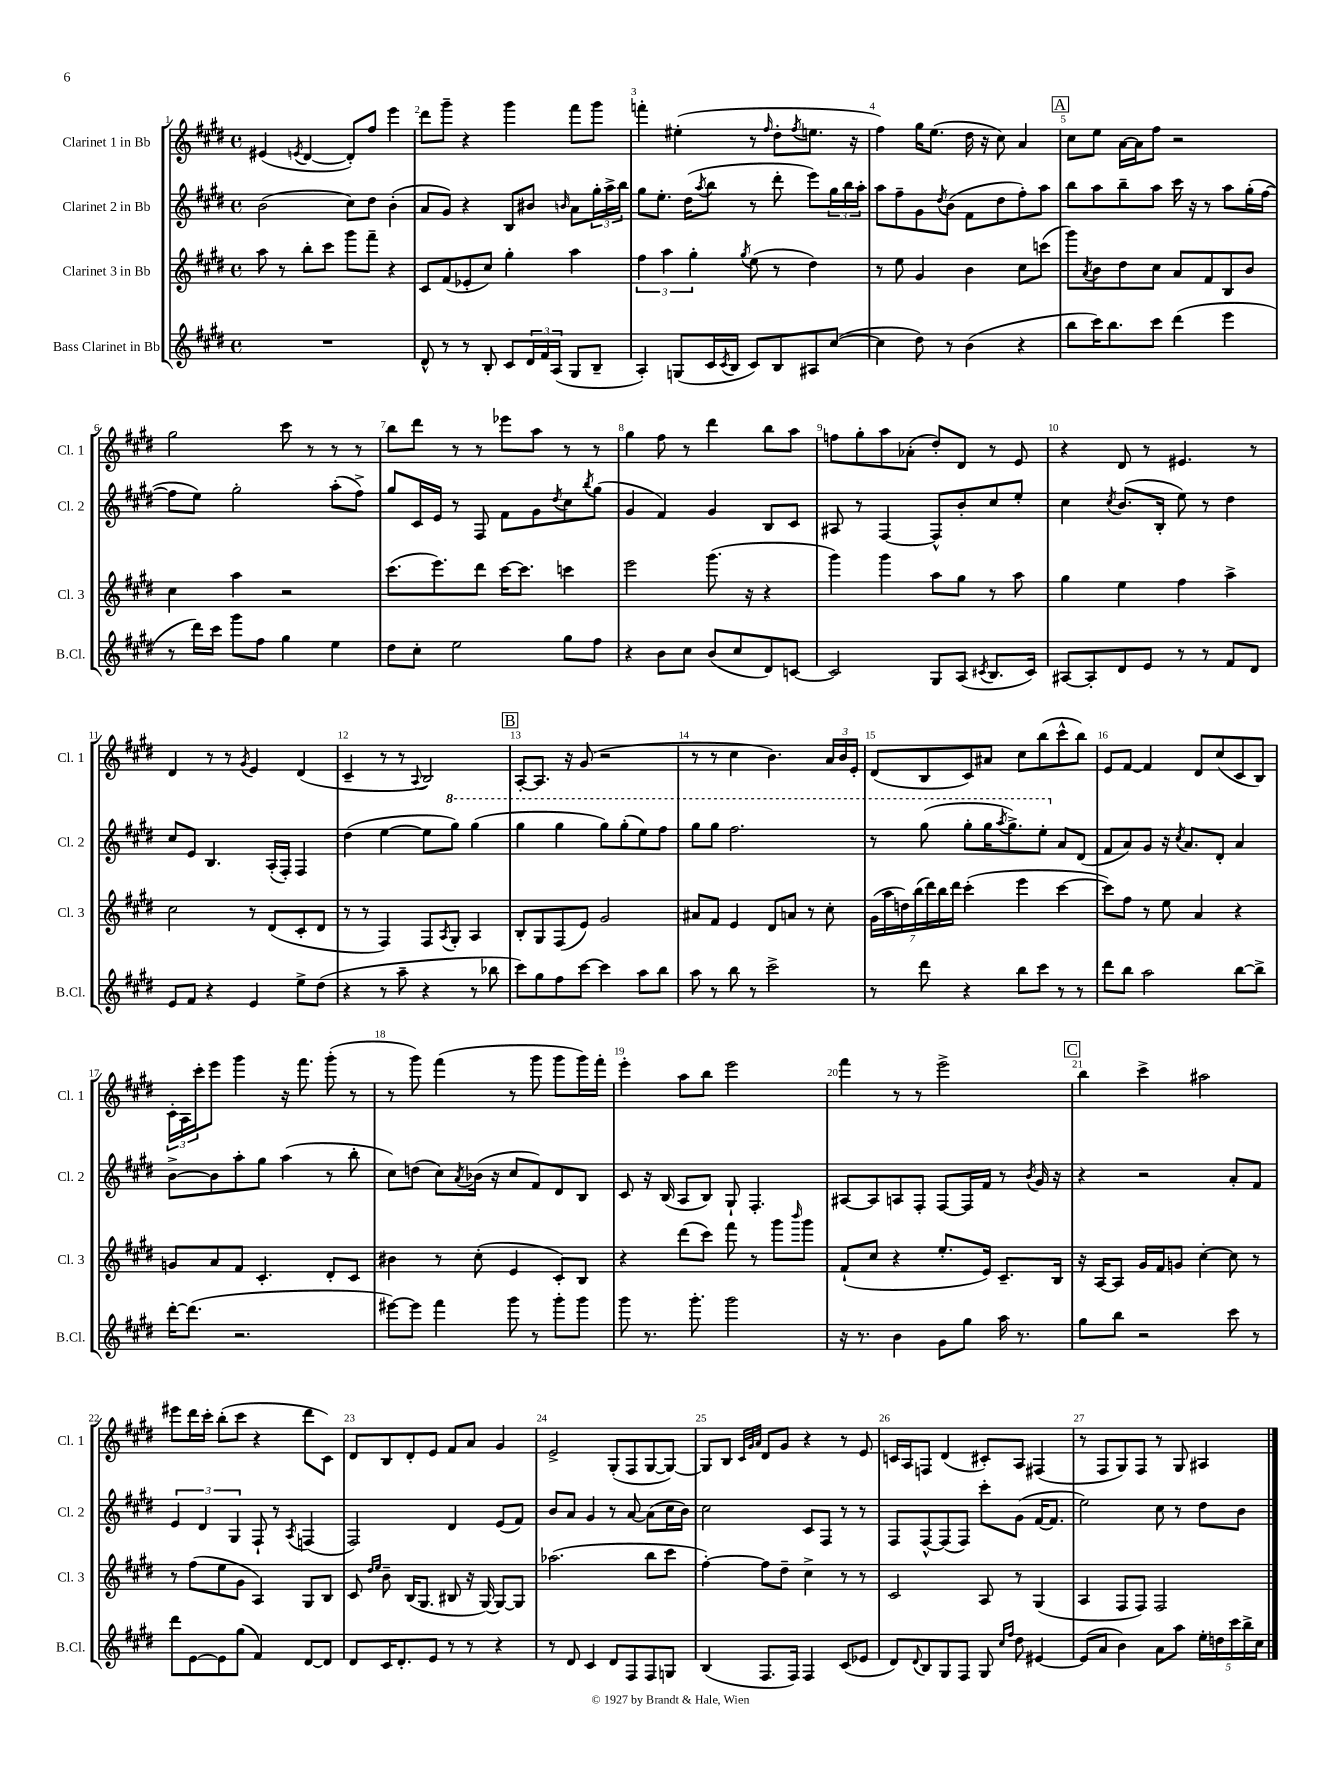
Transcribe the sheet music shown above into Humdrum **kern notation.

**kern	**kern	**kern	**kern
*staff4	*staff3	*staff2	*staff1
*clefG2	*clefG2	*clefG2	*clefG2
*k[f#c#g#d#]	*k[f#c#g#d#]	*k[f#c#g#d#]	*k[f#c#g#d#]
*M4/4	*M4/4	*M4/4	*M4/4
*met(c)	*met(c)	*met(c)	*met(c)
1r	8aa	(2b	(4e#
.	8r	.	.
.	.	.	8qe
.	8bb'	.	[4d#
.	8ccc#	.	.
.	8ggg#	8cc#)	8d#'])
.	8fff#~	8dd#	8ff#
.	4r	(4b'	4eee
=	=	=	=
8d#^^	8c#	8a	8ddd#
8r	(8f#	8g#)	8ggg#~
8r	8e-'	4r	4r
8B'	8cc#)	.	.
8c#	4gg#'	8B	4ggg#
24d#	.	8b#	.
24f#	.	.	.
(24A	.	.	.
.	.	16qqb	.
8G#	4aa	8a	8fff#
8B~	.	24gg#'	8ggg#
.	.	24aa^	.
.	.	24bb	.
=	=	=	=
4A')	6ff#	8gg#	4fff'
.	.	8.ee'	.
.	6aa	.	.
(8G	.	.	(4ee#'
.	.	(16dd#	.
.	6gg#'	.	.
.	.	8qaa	.
16c#	.	8bb	.
8qc#	.	.	.
16B	.	.	.
.	8qgg#	.	.
8c#)	(8ee	8r	8r
.	.	.	16qqff#
8B	8r	8ddd#'	8dd#'
.	.	.	8qff#
8A#	4dd#)	8eee)	8.ee
([8cc#	.	24gg#	.
.	.	24bb	.
.	.	.	16r
.	.	24aa'	.
=	=	=	=
4cc#]	8r	8aa	4ff#)
.	8ee	8ff#~	.
8dd#)	4g#	8g#	16gg#
.	.	.	(8.ee
.	.	8qdd#	.
8r	.	(8b	.
(4b	4b	8f#	16dd#
.	.	.	16r
.	.	8dd#	8cc#)
4r	8cc#	8ff#')	4a
.	(8ccc	8aa	.
=	=	=	=
8bb	8ggg#)	8bb	8cc#
.	8qa	.	.
16ccc#)	8b	8aa	8ee
8.bb	.	.	.
.	8dd#	8bb~	[16a
.	.	.	16a]
8ccc#	8cc#	8aa	8ff#
(4ddd#	8a	16ccc#	2r
.	.	16r	.
.	8f#	8r	.
4eee	8B	8aa	.
.	8b	(16gg#'	.
.	.	[16ff#	.
=	=	=	=
8r	4cc#	8ff#]	2gg#
16ddd#)	.	8ee)	.
16ccc#	.	.	.
8ggg#	4aa	2gg#'	.
8ff#	.	.	.
4gg#	2r	.	8ccc#
.	.	.	8r
4ee	.	(8aa'	8r
.	.	8ff#^)	8r
=	=	=	=
8dd#	(8.ccc#	8gg#	8bb
8cc#'	.	16c#	8ddd#
.	8.eee)	16e	.
2ee	.	8r	8r
.	8ddd#	8F#	8r
.	[16ccc#	8f#	8eee-
.	8.ccc#]	.	.
.	.	8g#	8aa
.	.	8qdd#	.
8gg#	4ccc	8cc#	8r
.	.	8qbb	.
8ff#	.	(8gg#	8r
=	=	=	=
4r	2eee	4g#	4gg#
8b	.	4f#)	8ff#
8cc#	.	.	8r
(8b	(8.ggg#	4g#	4ddd#
8cc#	.	.	.
.	16r	.	.
8d#)	4r	8B	8bb
[8c	.	8c#	8aa
=	=	=	=
2c]	4ggg#)	8A#	8ff
.	.	8r	8gg#'
.	4ggg#	[4F#	8aa
.	.	.	(8a-'
8G#	8aa	8F#^^]	8dd#')
(8A	8gg#	8b'	8d#
8qc#	.	.	.
8.B	8r	8cc#	8r
.	8aa	8ee'	8e
16c#)	.	.	.
=	=	=	=
[8A#	4gg#	4cc#	4r
8A#']	.	.	.
.	.	8qcc#	.
8d#	4ee	(8.b	8d#
8e	.	.	8r
.	.	16B'	.
8r	4ff#	8ee)	4.e#
8r	.	8r	.
8f#	4aa^	4dd#	.
8d#	.	.	8r
=	=	=	=
8e	2cc#	8cc#	4d#
8f#	.	8e	.
4r	.	4.B	8r
.	.	.	8r
.	.	.	8qg#
4e	8r	.	4e
.	(8d#	(16A'	.
.	.	16F#')	.
8ee^	8c#'	4F#	(4d#
(8dd#	8d#	.	.
=	=	=	=
4r	8r	(4dd#	4c#~
.	8r	.	.
8r	4F#)	[4ee	8r
8aa~	.	.	8r
.	.	.	8qqA
4r	8F#	8ee]	2B)
.	8qA	.	.
.	8G#'	8ggg#)	.
8r	4A	(4ggg#	.
8bb-	.	.	.
=	=	=	=
8ccc#)	8B'	4ggg#	[8A'
8gg#	8G#	.	8.A]
8ff#	(8F#	4ggg#	.
.	.	.	16r
[8ccc#	8e)	.	(8g#
4ccc#]	2g#	8ggg#)	2r
.	.	(8ggg#'	.
8aa	.	8eee)	.
8bb	.	8fff#	.
=	=	=	=
8aa	8a#	8ggg#	8r
8r	8f#	8ggg#	8r
8bb	4e	2.fff#	4cc#
8r	.	.	.
2ccc#^	8d#	.	4.b)
.	8a	.	.
.	8r	.	.
.	8cc#'	.	24a
.	.	.	24b
.	.	.	24e'
=	=	=	=
8r	(28g#	8r	(8d#
.	28aa	.	.
.	28dd)	.	.
.	(28bb	.	.
8ddd#	.	(8ggg#	8B
.	28ddd#)	.	.
.	28bb	.	.
.	28ddd#	.	.
4r	(4ccc#'	8ggg#'	8c#)
.	.	16ggg#	8a#
.	.	8qaaa	.
.	.	8.ggg#^)	.
8bb	4eee	.	8cc#
8ccc#	.	8eee'	(8bb
8r	[4ccc#	8a	8ccc#^^
8r	.	(8d#	8bb)
=	=	=	=
8ddd#	8ccc#])	8f#	8e
8bb	8ff#	8a)	[8f#
2aa	8r	8g#	4f#]
.	8ee	16r	.
.	.	8qcc#	.
.	.	8.a	.
.	4a	.	8d#
.	.	8d#'	(8cc#
[8bb	4r	4a	8c#
8bb^]	.	.	8B)
=	=	=	=
[16ddd#'	8g	[8b^	24c#'
.	.	.	24A
(8.ddd#]	.	.	.
.	.	.	24ccc#'
.	8a	8b]	8eee
2.r	8f#	8aa'	4ggg#
.	4.c#'	8gg#	.
.	.	(4aa	16r
.	.	.	8.fff#
.	8d#'	8r	(8ggg#'
.	8c#	8bb'	8r
=	=	=	=
[8eee#)	4b#	8cc#)	8r
8eee#]	.	(8dd	8ggg#)
4fff#	8r	8cc#)	(4fff#
.	.	8qa	.
.	(8cc#'	(16b-	.
.	.	16r	.
8ggg#	4e	8cc#	8r
8r	.	8f#)	8ggg#
8ggg#'	8c#')	8d#	8ggg#
8ggg#	8B	8B	16ggg#)
.	.	.	16fff#'
=	=	=	=
8ggg#	4r	8c#	4eee'
8.r	.	16r	.
.	.	(16B	.
.	(8ddd#	8A	8aa
8.ggg#'	.	.	.
.	8ccc#)	8B)	8bb
2ggg#	8fff#	8G#`	2eee
.	8r	4.F#'	.
.	8ggg#	.	.
.	16qqbbb	.	.
.	8ggg#	.	.
=	=	=	=
16r	(8f#`	[8A#	4fff#
8.r	.	.	.
.	8cc#	8A#]	.
4b	4r	8A	8r
.	.	8F#'	8r
8g#	8.ee'	[8F#	2eee^
8gg#	.	16F#]	.
.	16e)	16f#	.
16aa	8.c#~	8r	.
8.r	.	.	.
.	.	8qb	.
.	.	16g#	.
.	16B	16r	.
=	=	=	=
8gg#	16r	4r	4bb
.	[16A	.	.
8bb	8A]	.	.
2r	16g#	2r	4ccc#^
.	16f#	.	.
.	8g	.	.
.	[4cc#'	.	2aa#
8ccc#	8cc#]	8a'	.
8r	8r	8f#	.
=	=	=	=
8ddd#	8r	6e	8eee#
[8e	(8ff#	.	16ddd#
.	.	6d#	.
.	.	.	16ccc#'
8e]	8ee	.	(8bb'
.	.	6G#	.
(8gg#	8g#	.	8ccc#
4f#)	4A)	8F#`	4r
.	.	8r	.
.	.	8qA	.
[8d#	8G#	(4F	8ddd#
8d#]	8B	.	8c#)
=	=	=	=
8d#	8c#	2F#)	8d#
.	16qqdd#	.	.
.	16qqee	.	.
16c#	8b~	.	8B
8.d#'	.	.	.
.	(16B	.	8d#'
.	8.G#	.	.
8e	.	.	8e
8r	8B#	4d#	8f#
8r	16r	.	8a
.	[16G#)	.	.
4r	8G#_	(8e	4g#
.	8G#]	8f#)	.
=	=	=	=
8r	(2.aa-	8b	2e^
8d#	.	8a	.
4c#	.	4g#	.
8d#	.	8r	(8G#'
8F#	.	[8a	8F#
8F#	8bb	(8a]	[8G#
8G	8ccc#	16cc#	8G#_)
.	.	16b)	.
=	=	=	=
(4B	[4ff#')	2cc#	8G#]
.	.	.	8B
.	.	.	32qqc#
.	.	.	32qqg#
.	.	.	32qqa
8.F#	8ff#]	.	8d#
.	8dd#~	.	8g#
16F#)	.	.	.
4F#	4cc#^	8c#	4r
.	.	8F#	.
(8c#	8r	8r	8r
8e-	8r	8r	8e
=	=	=	=
8d#)	2c#	8F#	16c
.	.	.	16A
8qqd#	.	.	.
8B	.	[8F#^^	8F
8G#	.	(8F#]	(4d#
8F#	.	8F#)	.
8G#	8A	8ccc#'	8c#')
16qqcc#	.	.	.
16qqff#	.	.	.
8dd#	8r	(8g#	8A
[4e#	(4G#	[16f#	(4F#
.	.	8.f#]	.
=	=	=	=
(8e#]	4A	2ee)	8r
8a	.	.	8F#
4b)	8F#	.	8G#)
.	8F#)	.	8F#
8a	2F#	8cc#	8r
8aa	.	8r	8G#
20ee'	.	8dd#	4A#
20dd	.	.	.
20ccc#	.	.	.
.	.	8b	.
20bb^	.	.	.
20cc#	.	.	.
==	==	==	==
*-	*-	*-	*-
